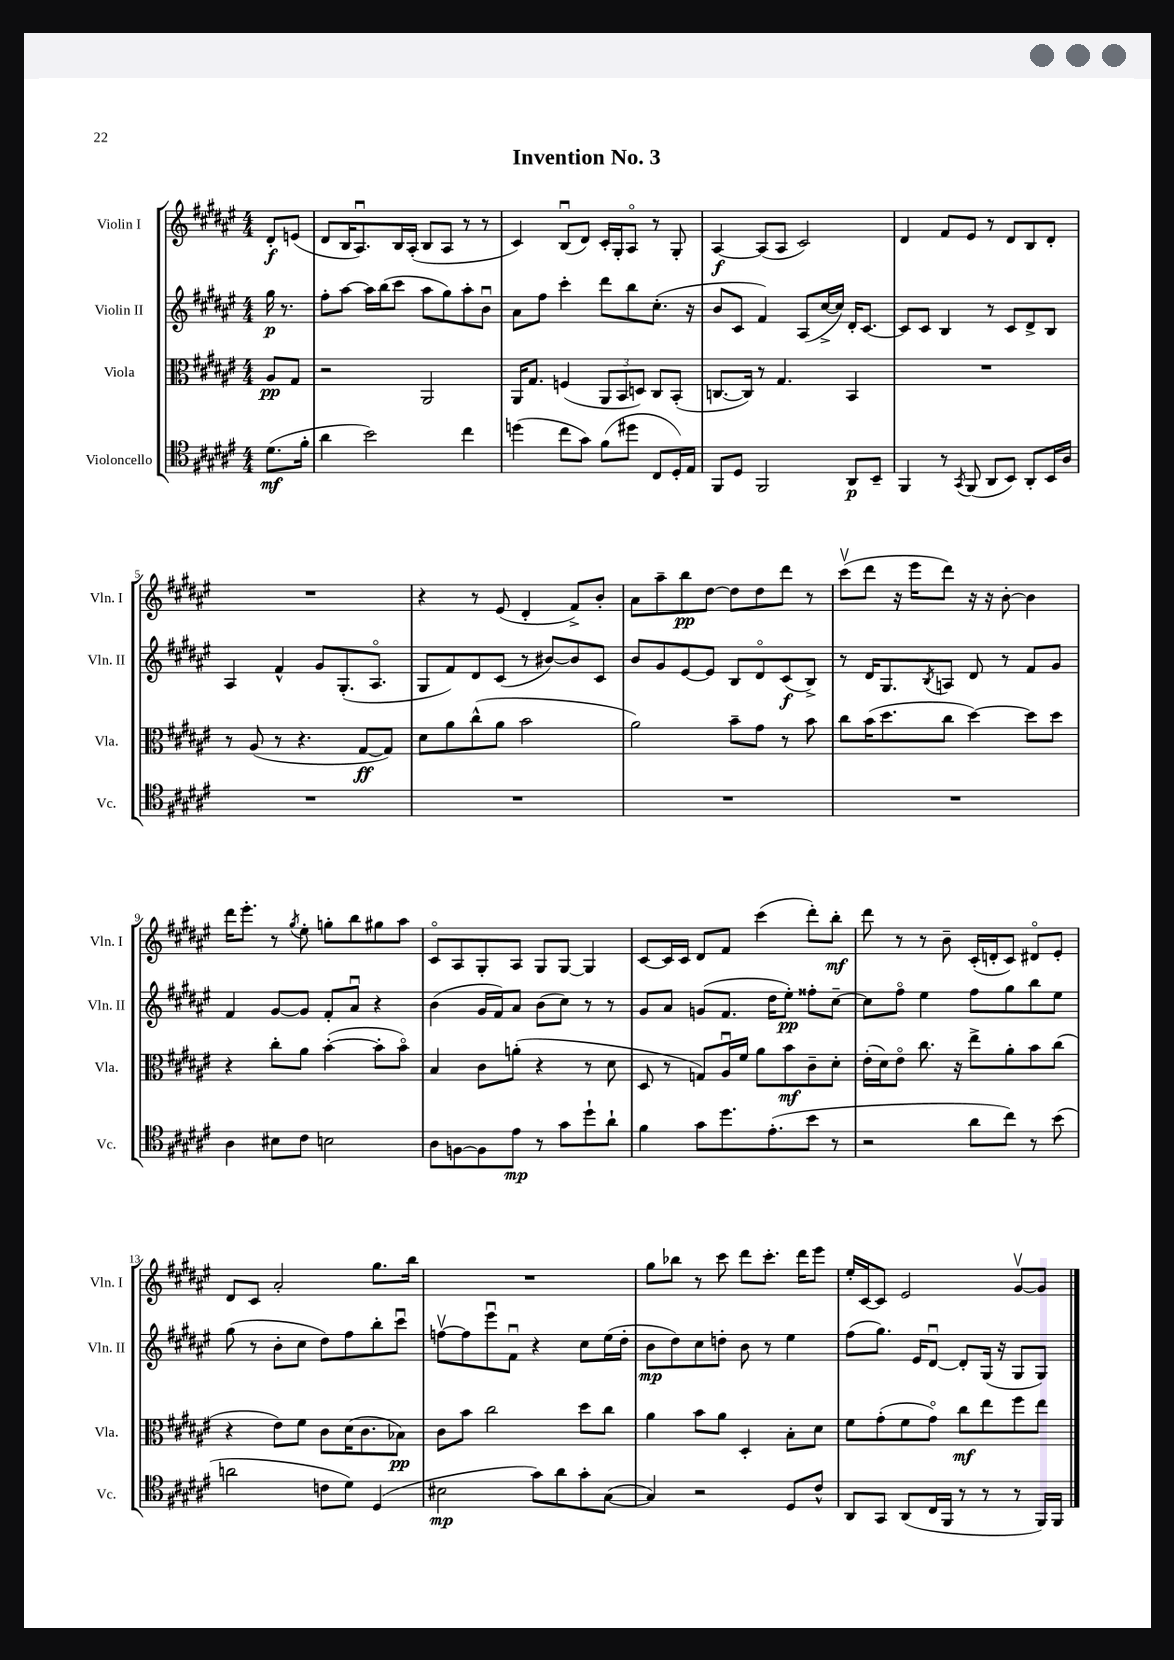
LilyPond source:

\header { title = "Invention No. 3" }
<<
\new StaffGroup <<
\new Staff = "s0" \with { instrumentName = "Violin I" shortInstrumentName = "Vln. I" } {
    \clef treble \key fis \major \numericTimeSignature \time 4/4 \partial 4
    dis'8-.\f e'8( |
    dis'8 b16 ais8.\downbow) b16 ais16-.( b8 ais8 r8 r8 |
    cis'4) b8\downbow( dis'8) cis'16-. gis16-. ais8\flageolet r8 gis8-. |
    ais4~\f ais8( ais8 cis'2) |
    dis'4 fis'8 eis'8 r8 dis'8 b8 dis'8-. |
    R1 |
    r4 r8 eis'8( dis'4-. fis'8->) b'8-. |
    ais'8 ais''8-- b''8\pp dis''8~ dis''8 dis''8 dis'''8 r8 |
    cis'''8\upbow( dis'''8 r16 eis'''16 dis'''8) r16 r16 b'8~-. b'4 |
    dis'''16 eis'''8.-. r8 \acciaccatura { gis''8 } eis''8-. g''8-. b''8 gis''8 ais''8 |
    cis'8\flageolet ais8 gis8-. ais8 gis8 gis8~ gis4 |
    cis'8~ cis'16 cis'16 dis'8 fis'8 cis'''4( dis'''8-.) b''8-.\mf |
    dis'''8 r8 r8 b'8-- cis'16-.( d'16-. cis'8) dis'8\flageolet eis'8-. |
    dis'8 cis'8 ais'2-. gis''8. b''16 |
    R1 |
    gis''8 bes''8 r8 cis'''8 dis'''8 cis'''8.-. dis'''16 eis'''8 |
    eis''16-. cis'16~ cis'8 eis'2 gis'8~\upbow gis'8 \bar "|." |
}
\new Staff = "s1" \with { instrumentName = "Violin II" shortInstrumentName = "Vln. II" } {
    \clef treble \key fis \major \numericTimeSignature \time 4/4 \partial 4
    gis''16\p r8. |
    fis''8-. ais''8~ ais''16 b''16( cis'''8 ais''8 gis''8) ais''8-. b'8\downbow |
    ais'8 fis''8 cis'''4-. dis'''8 b''8 cis''8.-.( r16 |
    b'8 cis'8 fis'4) ais8( cis''16~-> cis''16) dis'16-. cis'8.~ |
    cis'8 cis'8 b4 r8 cis'8 dis'8-> b8 |
    ais4 fis'4-^ gis'8 gis8.-.( ais8.\flageolet |
    gis8 fis'8) dis'8 cis'8( r8 bis'8~) bis'8 cis'8 |
    b'8 gis'8 eis'8~ eis'8 b8 dis'8\flageolet cis'8\f( b8->) |
    r8 dis'16 gis8. \acciaccatura { b8 } a8 dis'8 r8 fis'8 gis'8 |
    fis'4 gis'8~ gis'8 fis'8-. ais'8\downbow r4 |
    b'4( gis'16 fis'16) ais'8 b'8( cis''8) r8 r8 |
    gis'8 ais'8 g'8( fis'8. dis''16 eis''8-.\pp) fisis''8-. cis''8~-- |
    cis''8 fis''8\flageolet eis''4 fis''8 gis''8 b''8 eis''8 |
    gis''8( r8 b'8-. cis''8 dis''8) fis''8 b''8-. cis'''8\downbow |
    f''8~\upbow f''8 eis'''8\downbow fis'8\downbow r4 cis''8 eis''16( dis''16-. |
    b'8\mp dis''8) cis''8 d''8-. b'8 r8 eis''4 |
    fis''8( gis''8.) eis'16 dis'8~\downbow dis'8-. gis16( r16 gis8 gis8) \bar "|." |
}
\new Staff = "s2" \with { instrumentName = "Viola" shortInstrumentName = "Vla." } {
    \clef alto \key fis \major \numericTimeSignature \time 4/4 \partial 4
    ais8\pp gis8 |
    r2 ais,2 |
    ais,16 gis8. f4( \tuplet 3/2 { ais,8 b,8 d8) } cis8 b,8-.( |
    c8.~ c16) r8 gis4. b,4 |
    R1 |
    r8 ais8( r8 r4. gis8~\ff gis8) |
    dis'8 ais'8 cis''8-^( ais'8 b'2 |
    ais'2) b'8-- gis'8 r8 b'8 |
    cis''8 b'16( dis''8. cis''8 dis''4~) dis''8 dis''8 |
    r4 cis''8-. ais'8 b'4~-.( b'8-. b'8\flageolet) |
    b4 cis'8 a'8-.( r4 r8 dis'8 |
    dis8 r8 g8) ais16\downbow fis'16 ais'8 b'8\mf cis'8-- dis'8-. |
    eis'16-.( dis'16) eis'8\flageolet cis''8. r16 eis''8-> ais'8-. b'8 cis''8( |
    r4 eis'8) fis'8 cis'8 dis'16( cis'8. bes8\pp) |
    cis'8 b'8 cis''2 dis''8 cis''8 |
    ais'4 b'8 ais'8 dis4-. b8-. dis'8 |
    fis'8 gis'8-.( fis'8 gis'8\flageolet) cis''8\mf eis''8 fis''8 eis''8 \bar "|." |
}
\new Staff = "s3" \with { instrumentName = "Violoncello" shortInstrumentName = "Vc." } {
    \clef tenor \key fis \major \numericTimeSignature \time 4/4 \partial 4
    dis'8.\mf( fis'16-. |
    ais'4 b'2) cis''4 |
    d''4( cis''8 gis'8) fis'8( dis''8 cis8 dis16-.) eis16 |
    fis,8 dis8 fis,2 ais,8\p b,8-- |
    fis,4 r8 \acciaccatura { gis,8 } fis,8( ais,8 b,8) ais,8-. b,16 ais16 |
    R1 |
    R1 |
    R1 |
    R1 |
    ais4 bis8 cis'8 b2 |
    ais8 f8~ f8 eis'8\mp r8 gis'8 dis''8-! ais'8-! |
    fis'4 gis'8 dis''8. eis'8.-.( b'8 r8 |
    r2 ais'8 cis''8) r8 b'8( |
    a'2 c'8 dis'8) dis4( |
    bis2\mp gis'8) ais'8 gis'8-. gis8~( |
    gis4) r2 dis8 cis'8-^ |
    ais,8 gis,8 ais,8( cis16 fis,16 r8 r8 r8 fis,16) fis,16 \bar "|." |
}
>>
>>
